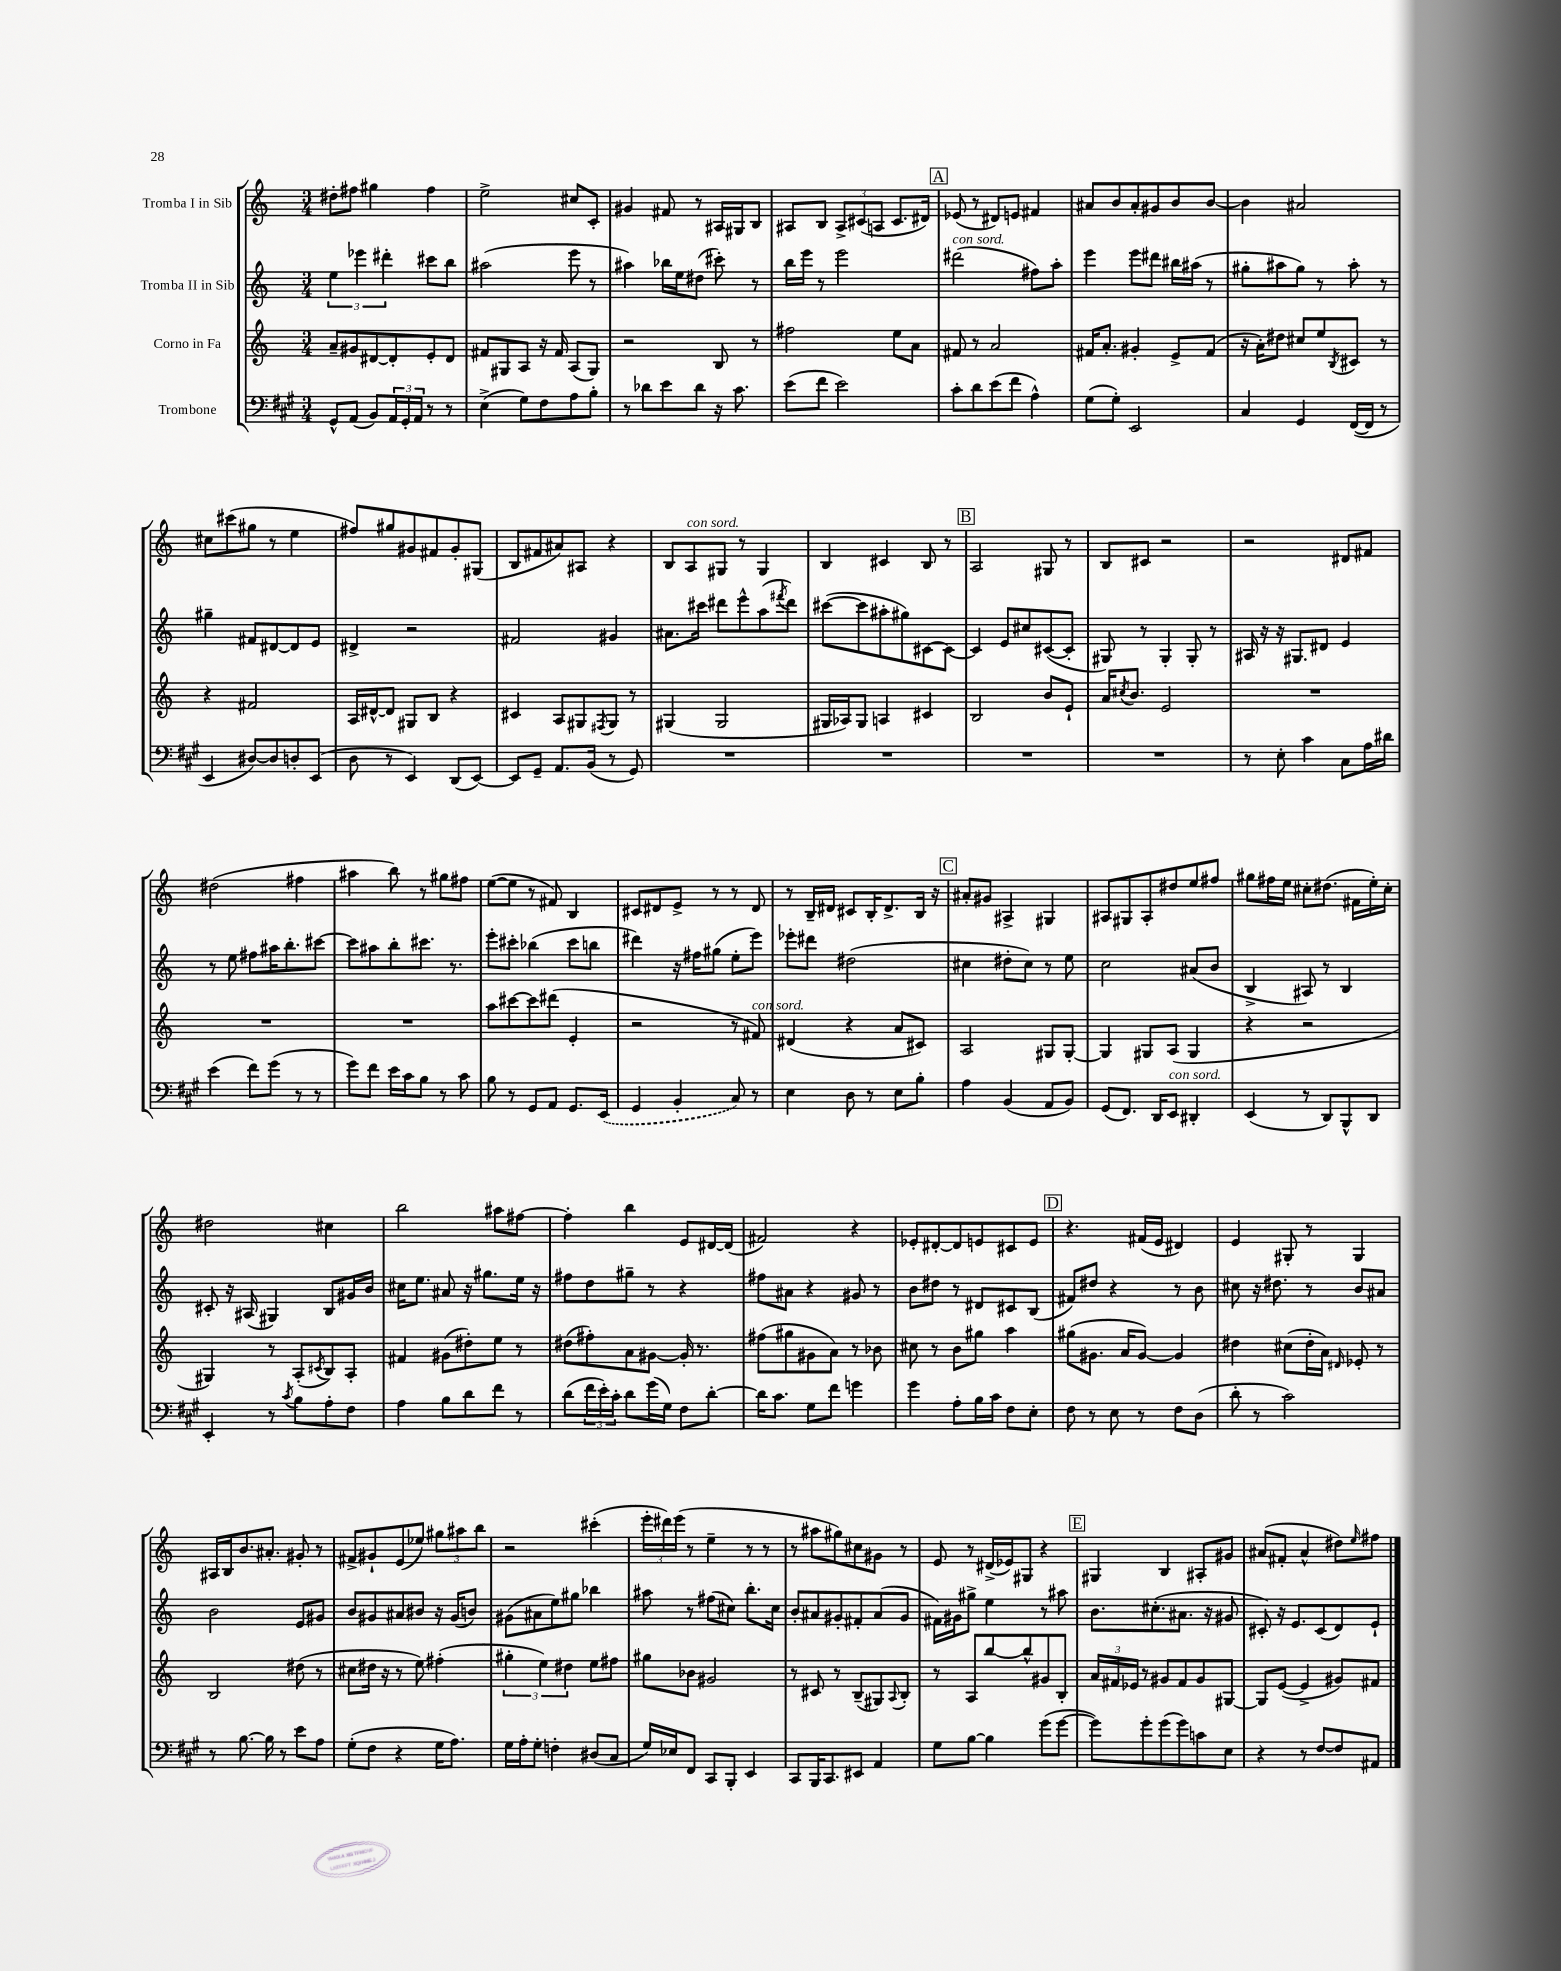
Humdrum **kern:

**kern	**kern	**kern	**kern
*staff4	*staff3	*staff2	*staff1
*clefF4	*clefG2	*clefG2	*clefG2
*k[f#c#g#]	*k[]	*k[]	*k[]
*M3/4	*M3/4	*M3/4	*M3/4
8GG#^^	8a~	6ee	8dd#'
(8AA	8g#	.	8ff#
.	.	6eee-	.
8BB)	[8d#	.	4gg#
.	.	6ddd#'	.
24AA	8d#']	.	.
24GG#'	.	.	.
24AA	.	.	.
8r	8e'	8ccc#	4ff#
8r	8d#	8bb	.
=	=	=	=
(4E^	8f#	(2aa#	2ee^
.	8G#	.	.
8G#)	8A	.	.
8F#	16r	.	.
.	16f#	.	.
8A	(8A	8eee	8cc#
8B'	8G#)	8r	8c'
=	=	=	=
8r	2r	4aa#)	4g#
8d-	.	.	.
8e	.	16bb-	8f#
.	.	16ee	.
8d-	.	(8dd#	8r
16r	8B	8ccc#')	16A#
8.c#	.	.	16G#
.	8r	8r	8B
=	=	=	=
(8e	2ff#	16bb	8A#
.	.	16eee	.
8f#	.	8r	8B
2e)	.	2eee	12A#^
.	.	.	(12c#
.	.	.	12A
.	8ee	.	8.c#
.	8a	.	.
.	.	.	16d#)
=	=	=	=
8c#'	8f#	(2ddd#	(8e-
8d	8r	.	8r
(8e	2a	.	8d#)
8f#	.	.	8e
4A^^)	.	8ff#)	4f#
.	.	8aa'	.
=	=	=	=
(8G#	16f#	4eee	8a#
.	8.a'	.	.
8G#')	.	.	8b
2EE	4g#'	8eee	8a#'
.	.	8ddd#	8g#
.	8e^	16bb#	8b
.	.	(16aa#	.
.	(8f#	8r	[8b
=	=	=	=
4C#	16r	8gg#'	4b]
.	16a')	.	.
.	8dd#	8aa#	.
4GG#	8cc#	8gg#)	2a#
.	8ee	8r	.
.	8qB	.	.
([16FF#	8c#	8aa#'	.
16FF#]	.	.	.
8r	8r	8r	.
=	=	=	=
4EE	4r	4gg#~	8cc#
.	.	.	(8ccc#
[8D#)	2f#	8f#	8gg#
8D#]	.	[8d#	8r
8D'	.	8d#]	4ee
(8EE	.	8e	.
=	=	=	=
8D	16A	4d#^	8ff#)
.	[16d#^^	.	.
8r	8d#]	.	8gg#
4EE)	8G#	2r	8g#
.	8B	.	8f#
(8DD	4r	.	8g#'
[8EE)	.	.	(8G#
=	=	=	=
8EE]	4c#	2f#	8B
8GG#~	.	.	8f#
8.AA	8A	.	8a#)
.	8G#	.	8A#
(16BB	.	.	.
.	8qF#	.	.
8r	8G#	4g#	4r
8GG#)	8r	.	.
=	=	=	=
2.r	(4G#	8.a#	8B
.	.	.	8A
.	.	16ccc#	.
.	2G#	8ddd#	8G#
.	.	8eee^^	8r
.	.	(8aa	4G#
.	.	8qfff#	.
.	.	8ddd#)	.
=	=	=	=
2.r	16G#	([8ccc#	4B
.	16A-)	.	.
.	8G#	8ccc#]	.
.	4A	8aa#'	4c#
.	.	8gg#)	.
.	4c#	[8c#	8B
.	.	8c#_	8r
=	=	=	=
2.r	2B	4c#]	2A
.	.	8e	.
.	.	8cc#	.
.	8b	([8c#	8G#
.	8e`	8c#']	8r
=	=	=	=
2.r	16a	8G#)	8B
.	8qcc#	.	.
.	8.b	.	.
.	.	8r	8c#
.	2e	4G#'	2r
.	.	8G#'	.
.	.	8r	.
=	=	=	=
8r	2.r	16A#	2r
.	.	16r	.
8E'	.	16r	.
.	.	8.G#	.
4c#	.	.	.
.	.	8d#	.
8C#	.	4e	8d#
16A	.	.	8f#
16d#	.	.	.
=	=	=	=
(4e	2.r	8r	(2dd#
.	.	8ee	.
8f#)	.	8ff#	.
(8g#	.	16aa#	.
.	.	8.bb'	.
8r	.	.	4ff#
8r	.	[8ccc#	.
=	=	=	=
8g#)	2.r	8ccc#]	4aa#
8f#	.	8aa#	.
16e	.	8bb'	8bb)
16c#	.	.	.
8B	.	8.ccc#	8r
8r	.	.	8gg#
.	.	8.r	.
8c#	.	.	8ff#
=	=	=	=
8B	8aa	8eee'	([8ee
8r	[8ccc#	8ccc#'	8ee]
8GG#	8ccc#]	(4bb-	8r
8AA	(8ddd#	.	8f#)
8.GG#	4e'	8ccc#	4B
.	.	8bb	.
(16EE	.	.	.
=	=	=	=
4GG#	2r	4ddd#)	8c#
.	.	.	8d#
4BB'	.	16r	8e^
.	.	16ff#	.
.	.	(8gg#	8r
8C#)	8r	8ee'	8r
8r	8f#)	8eee)	8d#
=	=	=	=
4E	(4d#	8eee-'	8r
.	.	8ddd#	16B~
.	.	.	16d#
8D	4r	(2dd#	8c#
8r	.	.	16B'
.	.	.	8.d#^
8E	8a	.	.
8B'	8c#)	.	16B
.	.	.	16r
=	=	=	=
4A	2A	4cc#	8a#'
.	.	.	8g#
(4BB	.	8dd#'	4A#^
.	.	8cc#)	.
8AA	8G#	8r	4G#
8BB)	[8G#'	8ee	.
=	=	=	=
(8GG#	4G#]	2cc	8A#
8.FF#)	.	.	8G#
.	8G#	.	8A#'
16DD	.	.	.
8EE	(8A	.	8dd#
4DD#'	4G#	(8a#	8ee
.	.	8b	8ff#
=	=	=	=
(4EE	4r	4B^	8gg#
.	.	.	16ff#
.	.	.	16ee
8r	2r	8A#)	8cc#'
8DD)	.	8r	(8.dd#
8BBB^^	.	4B	.
.	.	.	16f#
8DD	.	.	16ee')
.	.	.	16cc#'
=	=	=	=
4EE'	4G#)	8c#'	2dd#
.	.	16r	.
.	.	(16A#	.
8r	8r	4G#)	.
8qc#	.	.	.
8B	(8A'	.	.
.	8qc#	.	.
8A'	8B)	8B	4cc#
8F#	8A'	16g#	.
.	.	16b	.
=	=	=	=
4A	4f#	16cc#	2bb
.	.	8.ee	.
8B	(8g#	8a#	.
8d	8dd#')	16r	.
.	.	8.gg#	.
8f#	8ee	.	8aa#
8r	8r	16ee	[8ff#
.	.	16r	.
=	=	=	=
(8d	(8dd#	8ff#	4ff#']
24f#	8ff#')	8dd	.
24e')	.	.	.
24c#'	.	.	.
8d	8a	8gg#~	4bb
(16g#	[8g#	8r	.
16G#)	.	.	.
8F#	16g#']	4r	8e
.	8.r	.	.
[8d'	.	.	[16d#
.	.	.	(16d#]
=	=	=	=
16d]	(8ff#	8ff#	2f#)
8.c#	.	.	.
.	8gg#	8a#	.
8G#	8g#	4r	.
8f#	8a)	.	.
4g	8r	8g#	4r
.	8b-	8r	.
=	=	=	=
4g#	8cc#	8b	8e-'
.	8r	8dd#	[8d#'
8A'	8b	8r	8d#]
16B	8gg#	8d#	8e
16c#	.	.	.
8F#	4aa	8c#	8c#
8E'	.	(8B	8e
=	=	=	=
8F#	(8gg#	8f#)	4.r
8r	8.g#	8dd#	.
8E	.	4r	.
.	16a	.	.
8r	[8g#)	.	(16f#
.	.	.	16e
8F#	4g#]	8r	4d#)
(8D	.	8b	.
=	=	=	=
8d'	4dd#	8cc#	4e
8r	.	16r	.
.	.	8.dd#	.
2c#)	(8cc#	.	8G#'
.	16dd#'	8r	8r
.	16a)	.	.
.	16qqd#	.	.
.	8e-'	8b	4G#
.	8r	8a#	.
=	=	=	=
8r	2B	2b	16A#
.	.	.	16B
[8.B	.	.	8.b
16B]	.	.	8.a#'
8r	.	.	.
8e	(8dd#	8e	8g#'
8A	8r	8g#	8r
=	=	=	=
(8G#'	8cc#	8b	8f#^
8F#	16dd#	8g#	8g#`
.	16r	.	.
4r	8r	8a#	(8e
.	8ee)	8b#	8ee-)
16G#	(4ff#'	16r	12gg#
8.A)	.	(16g#	.
.	.	.	12aa#
.	.	8b)	.
.	.	.	12bb
=	=	=	=
16G#	6gg#'	(8g#	2r
16A'	.	.	.
8G#'	.	8a#	.
.	6ee)	.	.
4F'	.	8ee)	.
.	6dd#	.	.
.	.	8gg#	.
(8D#	8ee	4bb-	(4ccc#'
8C#	8ff#	.	.
=	=	=	=
16G#)	8gg#	8aa#	24eee'
.	.	.	24ddd#)
16E-	.	.	.
.	.	.	(24eee
8FF#	8b-	8r	8r
8CC#	2g#	(8ff#	4ee~
8BBB'	.	8cc#)	.
4EE	.	8.bb'	8r
.	.	.	8r
.	.	16cc#	.
=	=	=	=
8CC#	8r	8b'	8r
16BBB	8c#	8a#	8aa#
8.CC#	.	.	.
.	8r	8g#'	8gg#)
8EE#	(8B~	8f#'	8cc#
4AA	8G#)	(8a#	8g#
.	8qqA	.	.
.	8B'	8g#	8r
=	=	=	=
8G#	8r	16f#)	8e
.	.	16g#	.
[8B	8A	8gg#^	8r
4B]	[8bb	4ee	(16d#^
.	.	.	16e-)
.	8bb^^]	.	8G#
(8g#	8g#	8r	4r
[8g#	8B'	8aa#	.
=	=	=	=
8g#])	24a	8.b	4G#
.	24f#	.	.
.	24e-	.	.
8g#'	8r	.	.
.	.	(8.cc#'	.
(8g#	8g#	.	4B
8g#)	8f#	8.a#	.
8c	8g#	.	8A#'
.	.	16r	.
8E	[8G#	8g#	8g#
=	=	=	=
4r	8G#]	8c#')	(8a#
.	([8e	16r	8f#'
.	.	8.e	.
8r	4e^]	.	4a#^^
[8F#	.	(8c#	.
8F#]	8g#)	8d)	8dd#)
.	.	.	16qqee
8AA#	8f#	8e`	8ff#
==	==	==	==
*-	*-	*-	*-
